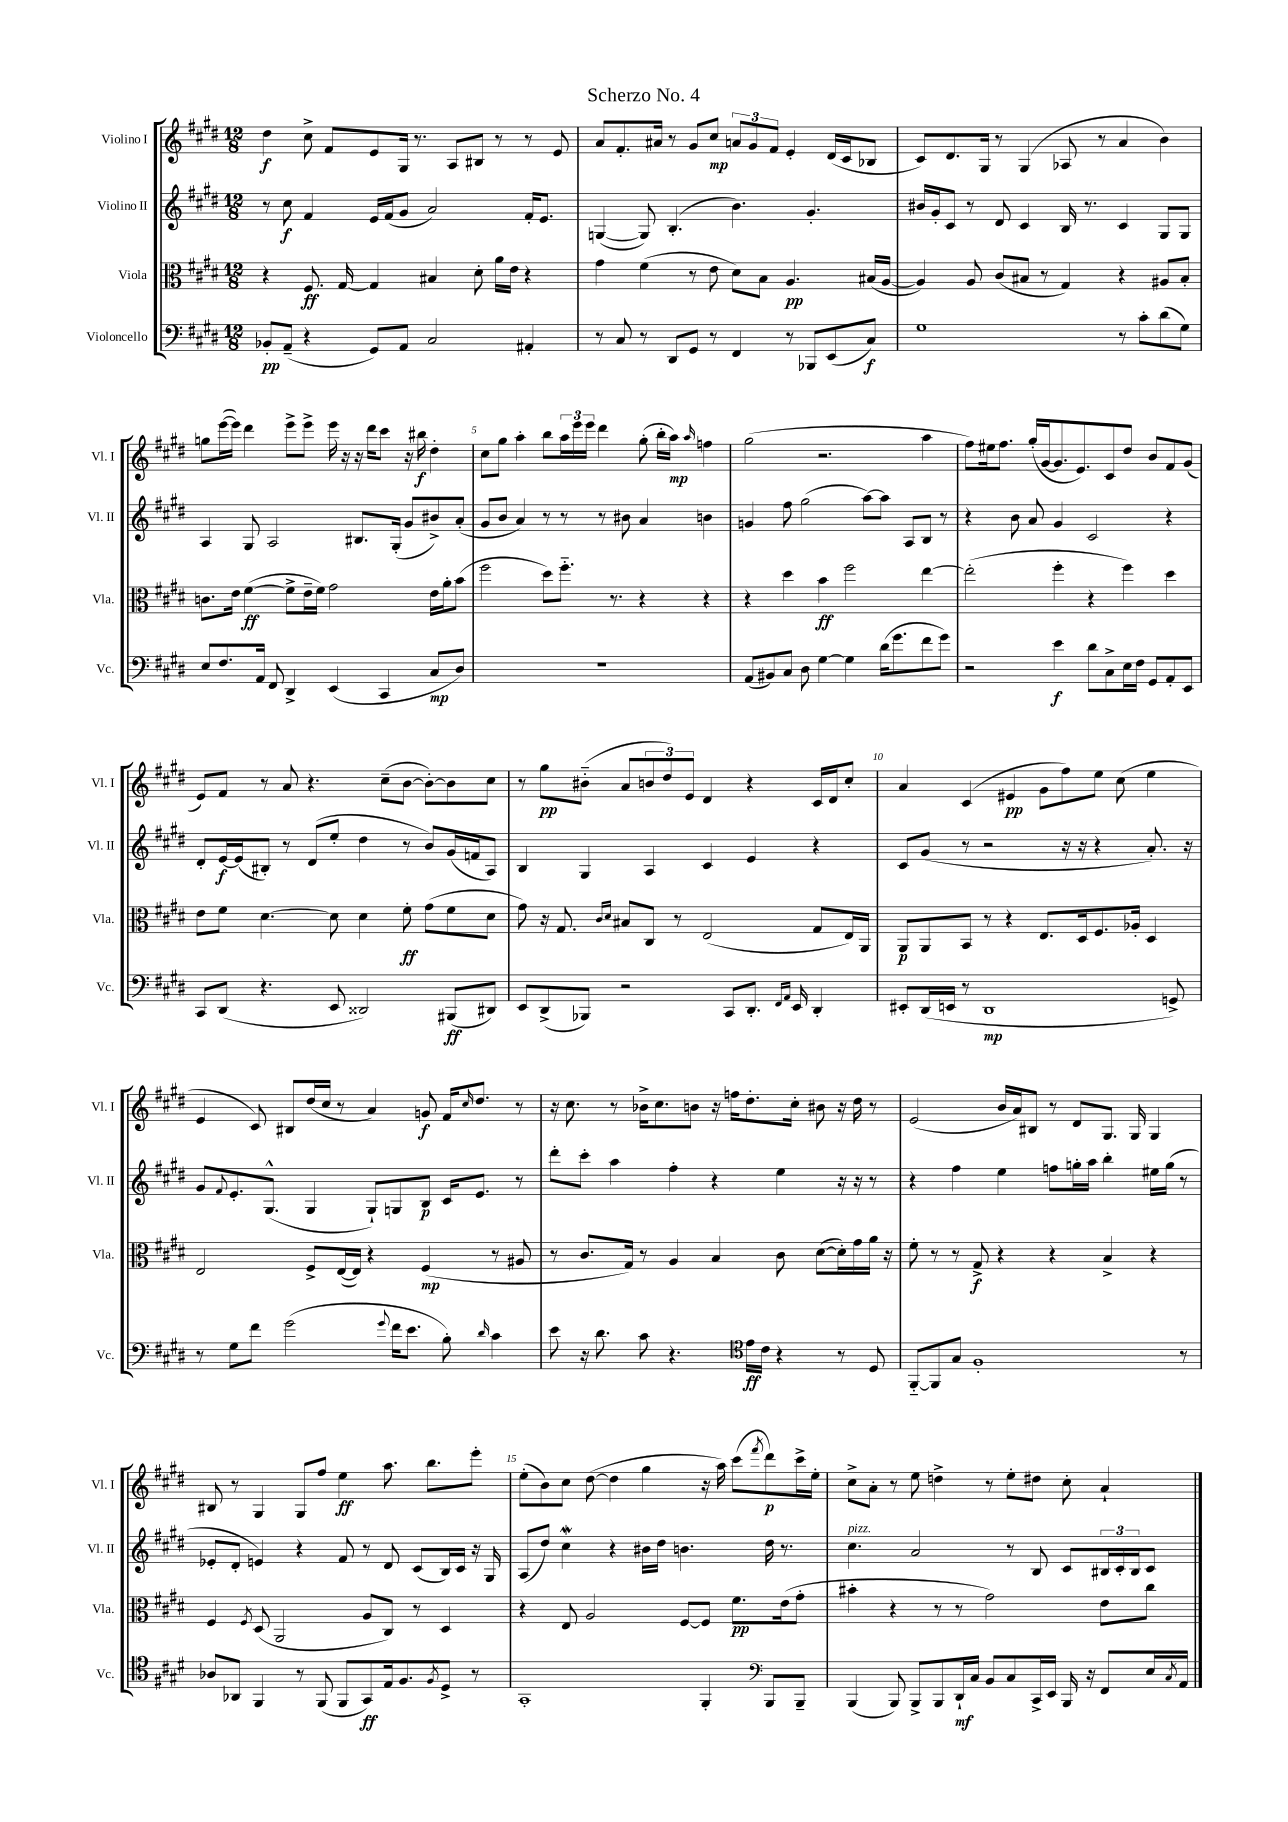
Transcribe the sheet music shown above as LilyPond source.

\header { title = "Scherzo No. 4" }
<<
\new StaffGroup <<
\new Staff = "s0" \with { instrumentName = "Violino I" shortInstrumentName = "Vl. I" } {
    \clef treble \key e \major \numericTimeSignature \time 12/8
    dis''4\f cis''8-> fis'8 e'8 gis16 r8. a8 bis8 r8 r8 e'8 |
    a'8 fis'8.-. ais'16 r8 gis'8 cis''8\mp \tuplet 3/2 { a'8 gis'8 fis'8 } e'4-. dis'16( cis'16 bes8 |
    cis'8) dis'8. gis16 r8 gis4( aes8 r8 a'4 b'4) |
    g''8 e'''16~( e'''16) dis'''4 e'''8-> e'''8-> e'''16 r16 r16 dis'''16 cis'''8 r16 bis''16\f dis''4-. |
    cis''8 gis''8 a''4-. b''8 \tuplet 3/2 { a''16 e'''16 e'''16 } dis'''4 gis''8-.( b''16-. a''16\mp) \grace { a''16 } f''4 |
    gis''2( r2. a''4 |
    fis''8) eis''16 fis''8. gis''16-.( gis'16~ gis'8. e'8.) cis'8 dis''8 b'8 fis'8 gis'8( |
    e'8) fis'8 r8 a'8 r4. cis''8--( b'8~ b'8~-.) b'8 cis''8 |
    r8 gis''8\pp bis'8-_( a'8 \tuplet 3/2 { b'8 dis''8) e'8 } dis'4 r4 cis'16 dis'16 cis''8-. |
    a'4 cis'4( eis'4\pp gis'8 fis''8) e''8 cis''8( e''4 |
    e'4 cis'8) bis8 dis''16( cis''16 r8 a'4) g'8\f fis'16 \grace { cis''16 } dis''8. r8 |
    r16 cis''8. r8 bes'16-> cis''8. b'8 r16 f''16 dis''8.-. cis''16-. bis'8 r16 dis''16 r8 |
    e'2( b'16 a'16) bis8 r8 dis'8 gis8. gis16 gis4 |
    bis8 r8 gis4 gis8 fis''8 e''4\ff a''8. b''8. e'''8-. |
    e''8-.( b'8) cis''8 dis''8~( dis''4 gis''4 r16 a''16) cis'''8( \acciaccatura { fis'''8 } dis'''8\p) cis'''16-> e''16-. |
    cis''8-> a'8-. r8 e''8 d''4-> r8 e''8-. dis''8 cis''8-. a'4-! \bar "|." |
}
\new Staff = "s1" \with { instrumentName = "Violino II" shortInstrumentName = "Vl. II" } {
    \clef treble \key e \major \numericTimeSignature \time 12/8
    r8 cis''8\f fis'4 e'16 fis'16( gis'8 a'2) fis'16-. e'8. |
    g4~( g8) b4.-.( b'4.) gis'4.-. |
    bis'16 gis'16-. cis'8 r8 dis'8 cis'4 b16 r8. cis'4 gis8 gis8 |
    a4 gis8 a2 bis8. gis16-.( gis'8 bis'8->) a'8-.( |
    gis'8 b'8 a'4) r8 r8 r8 bis'8 a'4 b'4 |
    g'4 fis''8 gis''2( a''8~) a''8 a8 b8 r8 |
    r4 b'8 a'8 gis'4 cis'2 r4 |
    dis'8-. e'16~\f e'16( bis8-.) r8 dis'8( e''8-. dis''4 r8 b'8) gis'16( f'16 a8) |
    b4 gis4 a4 cis'4 e'4 r4 |
    cis'8 gis'8( r8 r2 r16 r16 r4 a'8.-.) r16 |
    gis'8 \appoggiatura { fis'8 } e'8.-. gis8.-^( gis4 gis8-!) g8 b8\p cis'16 e'8. r8 |
    dis'''8-. cis'''8-. a''4 fis''4-. r4 e''4 r16 r16 r8 |
    r4 fis''4 e''4 f''8 g''16-. a''16 b''4-. eis''16 g''16( r8 |
    ees'8-. dis'8-. e'4) r4 fis'8 r8 dis'8 cis'8( b16) cis'16 r16 gis16 |
    a8( dis''8) cis''4\mordent r4 bis'16 dis''16 b'4. dis''16 r8. |
    cis''4.^\markup { \italic "pizz." } a'2 r8 b8 cis'8 \tuplet 3/2 { bis16 cis'16-. bis16 } cis'8 \bar "|." |
}
\new Staff = "s2" \with { instrumentName = "Viola" shortInstrumentName = "Vla." } {
    \clef alto \key e \major \numericTimeSignature \time 12/8
    r4 fis8.\ff gis16~ gis4 bis4 dis'8-. a'16 e'16 r4 |
    gis'4 fis'4( r8 e'8 dis'8) b8 a4.\pp bis16( a16~ |
    a4) a8 cis'8( bis8 r8 gis4) r4 ais8 bis8-. |
    c'8. e'16 fis'4~\ff( fis'8-> e'16-- fis'16) gis'2 e'16 a'16-. b'8( |
    fis''2 dis''8) fis''8.-_ r8. r4 r4 |
    r4 dis''4 b'4\ff fis''2 e''4~ |
    e''2-.( fis''4-. r4 fis''4) dis''4 |
    e'8 fis'8 dis'4.~ dis'8 dis'4 fis'8-.\ff gis'8( fis'8 dis'8 |
    gis'8) r16 gis8. \grace { cis'16 dis'16 } bis8 cis8 r8 e2( gis8 e16) a,16 |
    a,8\p a,8 b,8 r8 r4 e8. dis16 fis8. aes16-. dis4 |
    e2 fis8-> e16~( e16) r4 fis4\mp( r8 ais8 |
    r8 cis'8. gis16) r8 a4 b4 cis'8 dis'8~( dis'16-.) gis'16 a'16 r16 |
    fis'8-. r8 r8 gis8->\f r4 r4 b4-> r4 |
    fis4 \acciaccatura { fis8 } dis8( a,2 a8 cis8) r8 dis4 |
    r4 e8 a2 fis8~ fis8 fis'8.\pp e'16( gis'8-. |
    bis'4-. r4 r8 r8 gis'2) e'8 cis''8 \bar "|." |
}
\new Staff = "s3" \with { instrumentName = "Violoncello" shortInstrumentName = "Vc." } {
    \clef bass \key e \major \numericTimeSignature \time 12/8
    bes,8-.\pp a,8--( r4 gis,8) a,8 cis2 ais,4-. |
    r8 cis8 r8 dis,8 gis,8 r8 fis,4 r8 bes,,8 e,8( cis8\f) |
    gis1 r8 cis'8-. dis'8( gis8) |
    e8 fis8. a,16 fis,8 dis,4-> e,4( cis,4 cis8\mp dis8) |
    R1. |
    a,8( bis,8) cis8 dis8 gis4~ gis4 dis'16( gis'8. fis'8 gis'8) |
    r2 e'4\f dis'8 cis8-> e16 fis16 gis,8 a,8-. e,8 |
    cis,8 dis,8( r4. e,8 disis,2) bis,,8\ff( dis,8) |
    e,8 dis,8->( bes,,8) r2 cis,8 dis,8.-. \grace { fis,16 a,16 } e,16 dis,4-. |
    eis,8-. dis,16( e,16 r8 dis,1\mp g,8->) |
    r8 gis8 fis'8 gis'2( \appoggiatura { gis'8 } fis'16 e'8. b8-.) \grace { dis'16 } cis'4 |
    e'8 r16 dis'8. cis'8 r4. \clef tenor e'16\ff cis'16 r4 r8 dis8 |
    fis,8~-_ fis,8 gis8 fis1-. r8 |
    aes8 aes,8 fis,4 r8 fis,8( fis,8 gis,8\ff) e16 fis8. \acciaccatura { fis8 } dis8-> r8 |
    gis,1-. fis,4-. \clef bass b,,8 b,,8-- |
    b,,4( b,,8) b,,8-> b,,8 dis,16-!\mf cis16 b,8 cis8 cis,16-> e,16 b,,16 r16 fis,8 e16 \acciaccatura { cis8 } a,16 \bar "|." |
}
>>
>>
\layout { \context { \Score \override BarNumber.break-visibility = ##(#f #t #t) barNumberVisibility = #(every-nth-bar-number-visible 5) } }
